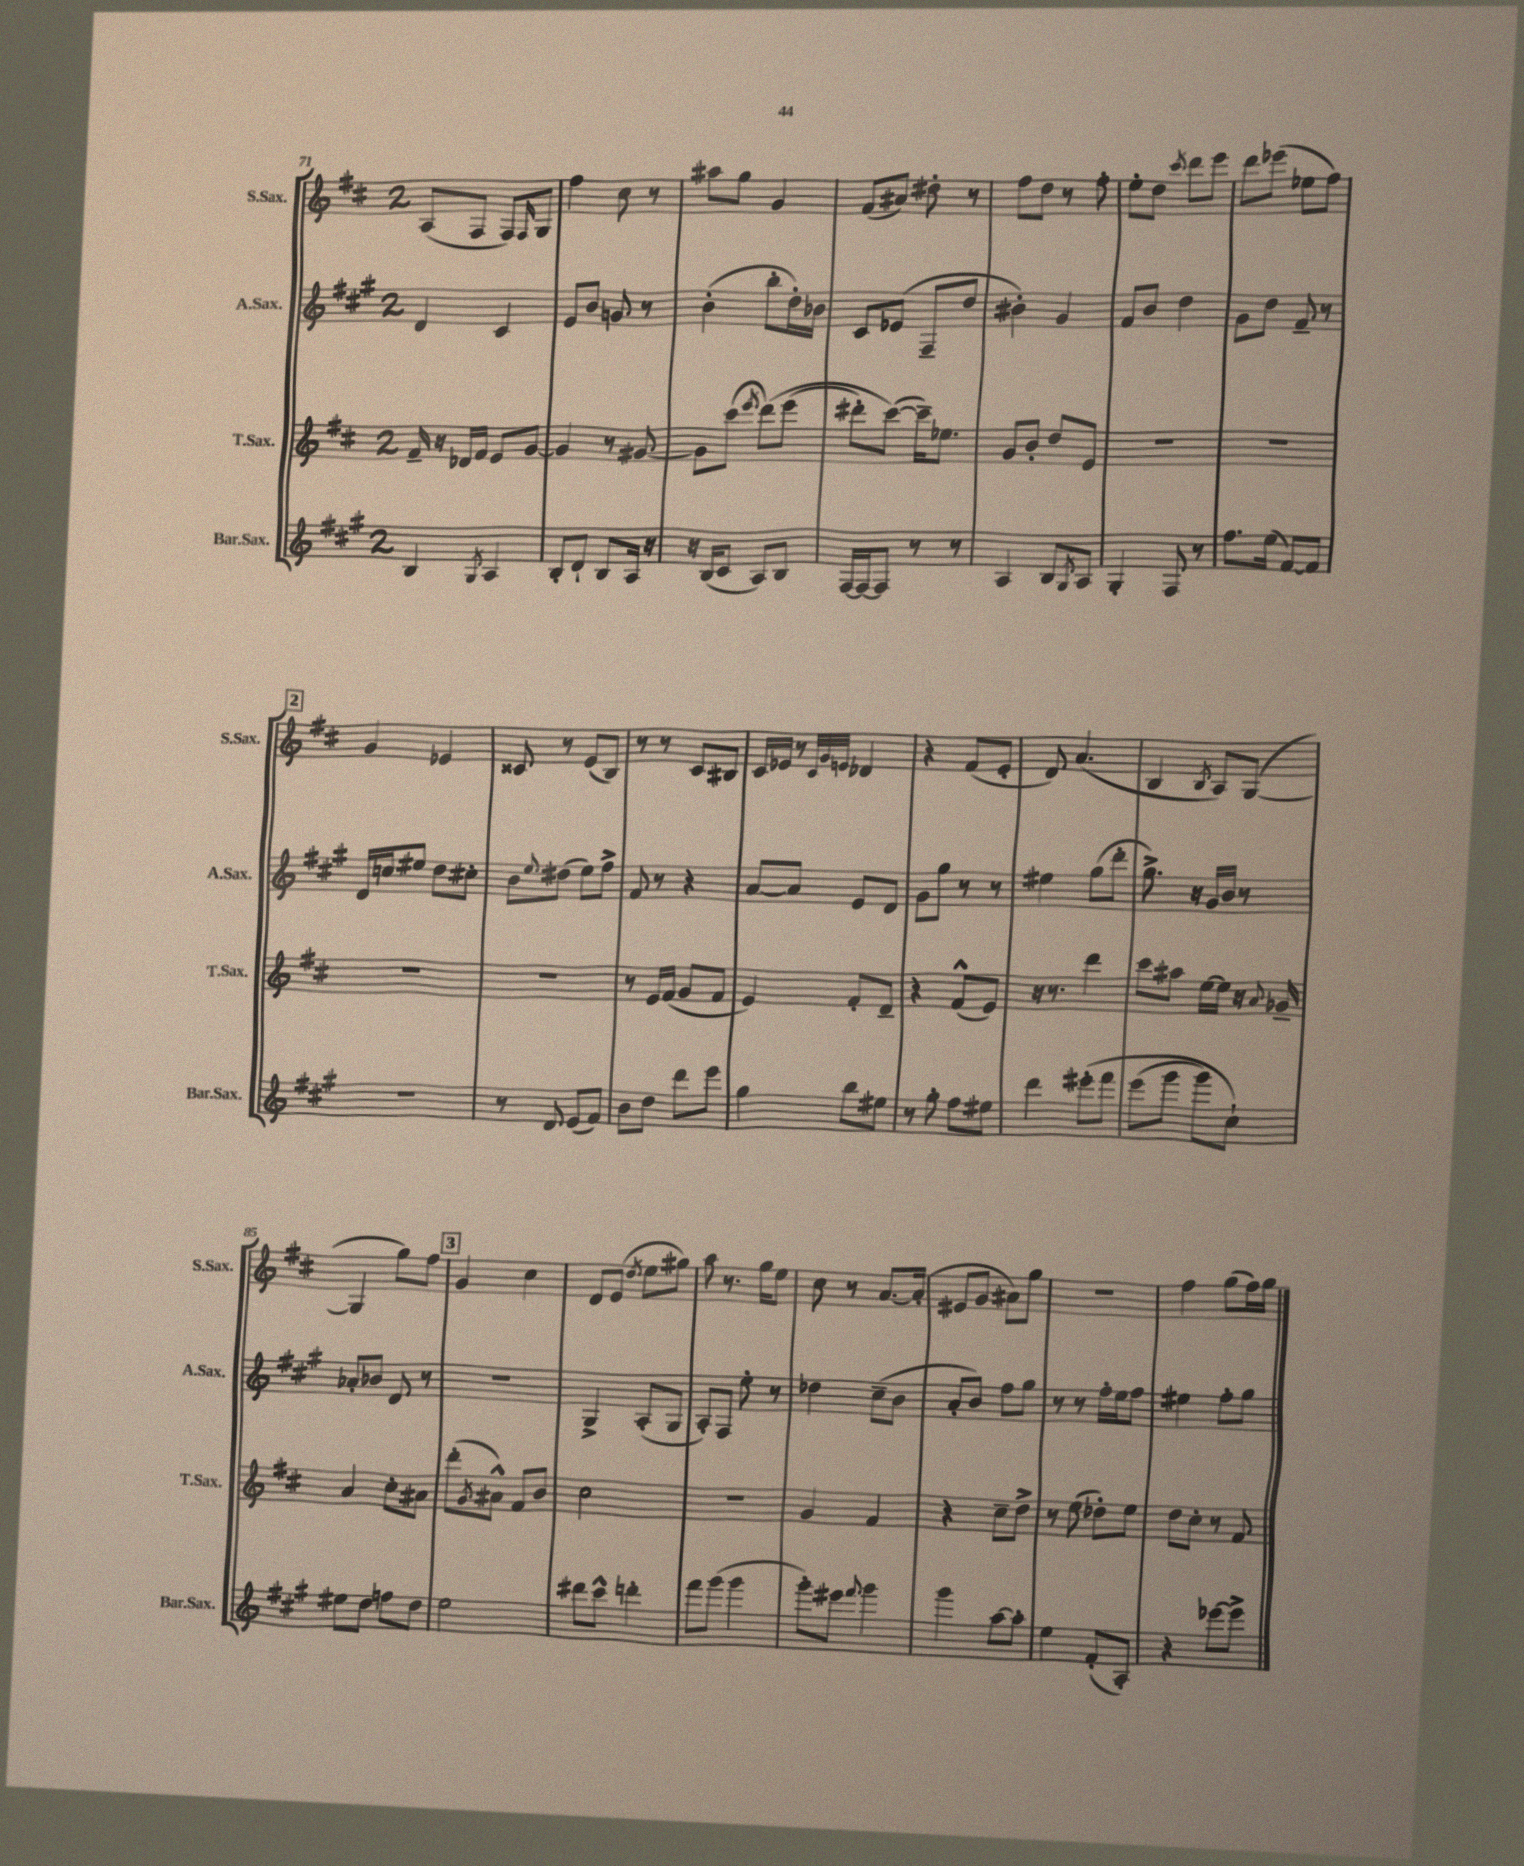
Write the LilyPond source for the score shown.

<<
\new StaffGroup <<
\new Staff = "s0" \with { instrumentName = "S.Sax." shortInstrumentName = "S.Sax." } {
    \clef treble \key d \major \once \override Staff.TimeSignature.style = #'single-digit \time 2/4
    a8( fis8 fis8) \grace { fis16 } g8 |
    fis''4 cis''8 r8 |
    ais''8 g''8 g'4 |
    fis'8( ais'8) dis''8-. r8 |
    fis''8 d''8 r8 fis''8-. |
    e''8-. d''8 \acciaccatura { cis'''8 } d'''8 e'''8 |
    d'''8 ees'''8( ees''8 fis''8) |
    \mark \markup { \box "2" } g'4 ees'4 |
    cisis'8 r8 e'8( b8) |
    r8 r8 cis'8 bis8 |
    cis'16 ees'16 r8 \grace { cis'32 g'32 e'32 } des'4 |
    r4 fis'8( e'8-. |
    d'8) a'4.( |
    b4 \acciaccatura { b8 } a8) g8~( |
    g4 g''8) fis''8 |
    \mark \markup { \box "3" } g'4 cis''4 |
    d'8 e'8( \acciaccatura { d''8 } e''8 gis''8) |
    a''8 r8. g''16 e''8 |
    cis''8 r8 a'8.~ a'16-.( |
    eis'8 g'8 ais'8) g''8 |
    R2 |
    fis''4 g''8( fis''16) g''16 \bar "|." |
}
\new Staff = "s1" \with { instrumentName = "A.Sax." shortInstrumentName = "A.Sax." } {
    \clef treble \key a \major \once \override Staff.TimeSignature.style = #'single-digit \time 2/4
    d'4 cis'4 |
    e'8 b'8 g'8 r8 |
    b'4-.( b''8-. d''16-.) bes'16 |
    cis'8 ees'8( fis8-- d''8 |
    bis'4-.) gis'4 |
    fis'8 b'8 d''4 |
    gis'8 d''8 fis'8-- r8 |
    \mark \markup { \box "2" } d'16 c''16 eis''8 d''8 cis''8-. |
    b'8 \appoggiatura { e''8 } dis''8( e''8) fis''8-> |
    fis'8 r8 r4 |
    a'8~ a'8 e'8 d'8 |
    gis'8 gis''8 r8 r8 |
    eis''4 gis''8( d'''8-. |
    gis''8.->) r16 gis'16 b'16 r8 |
    aes'8-. bes'8 d'8 r8 |
    \mark \markup { \box "3" } R2 |
    gis4-> a8-.( gis8 |
    a8-.) fis8 e''8-. r8 |
    des''4 cis''8--( b'8 |
    a'8-. b'8) fis''8 gis''8 |
    r8 r8 fis''16-. e''16 fis''8 |
    eis''4 fis''8-. gis''8 \bar "|." |
}
\new Staff = "s2" \with { instrumentName = "T.Sax." shortInstrumentName = "T.Sax." } {
    \clef treble \key d \major \once \override Staff.TimeSignature.style = #'single-digit \time 2/4
    fis'16-- r16 des'16 fis'16 e'8 g'8~ |
    g'4 r8 gis'8~ |
    gis'8 cis'''8( \acciaccatura { e'''8 } d'''8)\( e'''8( |
    dis'''8-.) cis'''8~(\) cis'''16--) ees''8. |
    g'8 b'8-. d''8 e'8 |
    R2 |
    R2 |
    \mark \markup { \box "2" } R2 |
    R2 |
    r8 e'16 fis'16( g'8 fis'8 |
    e'4) fis'8-. d'8-- |
    r4 fis'8-^( e'8) |
    r16 r8. d'''4 |
    cis'''8 ais''8 e''16~ e''16 r16 \appoggiatura { a'8 } ges'16-- |
    a'4 cis''8-. ais'8 |
    \mark \markup { \box "3" } d'''8-.( \acciaccatura { g'8 } ais'8-^) fis'8 b'8 |
    cis''2 |
    r2 |
    g'4 fis'4 |
    r4 cis''8-- d''8-> |
    r8 e''8( des''8-.) e''8 |
    d''8 cis''8-. r8 fis'8 \bar "|." |
}
\new Staff = "s3" \with { instrumentName = "Bar.Sax." shortInstrumentName = "Bar.Sax." } {
    \clef treble \key a \major \once \override Staff.TimeSignature.style = #'single-digit \time 2/4
    b4 \acciaccatura { gis8 } a4 |
    b8-. d'8-! b8 a16 r16 |
    r16 b16( cis'8 a8) b8 |
    fis16~ fis16~ fis8 r8 r8 |
    a4 b8 \acciaccatura { gis8 } a8 |
    gis4-. fis8 r8 |
    fis''8. e''16( fis'8~) fis'8 |
    \mark \markup { \box "2" } R2 |
    r8 d'8 e'8( fis'8) |
    b'8 d''8 d'''8 e'''8 |
    gis''4 b''8 eis''8 |
    r8 gis''8-. fis''8 eis''8 |
    d'''4 eis'''8-.\( fis'''8 |
    e'''8( gis'''8 gis'''8) cis''8-!\) |
    eis''8 d''8 f''8 d''8 |
    \mark \markup { \box "3" } e''2 |
    dis'''8 cis'''8-^ d'''4-. |
    fis'''8 gis'''8( gis'''4 |
    gis'''8-.) eis'''8 \appoggiatura { fis'''8 } gis'''4 |
    gis'''4 a''8~ a''8-. |
    e''4 fis'8-.( a8-.) |
    r4 ees'''8~ ees'''8-> \bar "|." |
}
>>
>>
\layout { \context { \Score currentBarNumber = #71 } }
